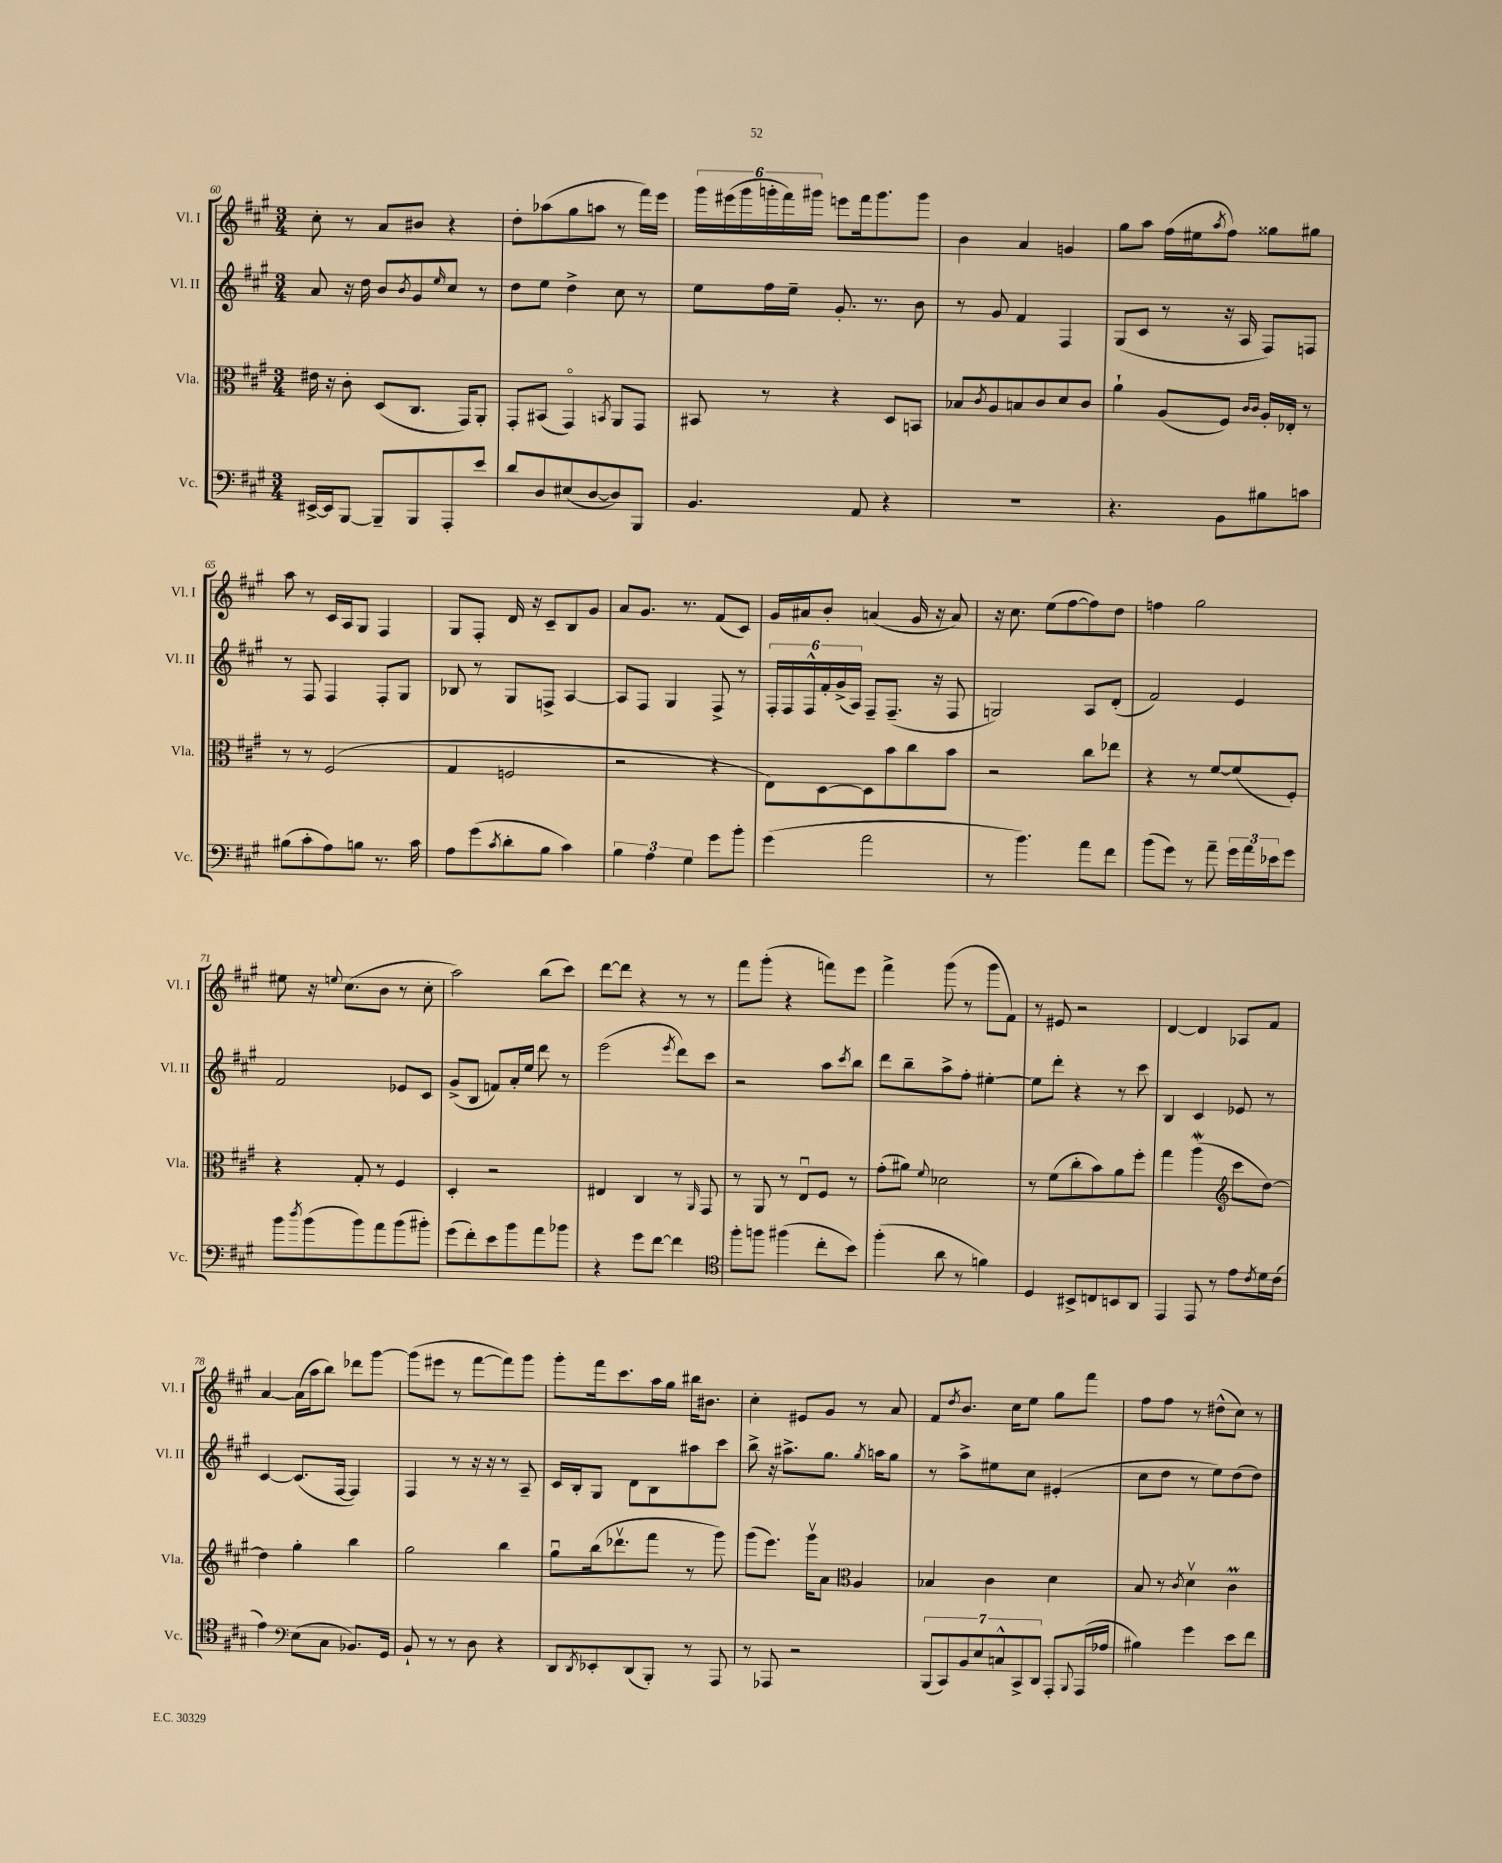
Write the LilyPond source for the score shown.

<<
\new StaffGroup <<
\new Staff = "s0" \with { instrumentName = "Vl. I" shortInstrumentName = "Vl. I" } {
    \clef treble \key a \major \numericTimeSignature \time 3/4
    cis''8-. r8 a'8 bis'8 r4 |
    d''8-. aes''8( gis''8 a''8 r8 fis'''16) e'''16 |
    \tuplet 6/4 { gis'''16 eis'''16( gis'''16 g'''16-. fis'''16) gis'''16 } e'''8 fis'''16 gis'''8. gis'''8 |
    b'4 a'4 g'4 |
    gis''8 a''8 fis''16( eis''16 \acciaccatura { a''8 } fis''8) gisis''8 gis''8 |
    a''8 r8 cis'16 a16 gis8 fis4 |
    gis8 fis8-. d'16 r16 cis'8-- b8 gis'8 |
    a'8 gis'8. r8. fis'8( cis'8) |
    gis'16 ais'16 b'8-. a'4( gis'16 r16 a'8) |
    r16 cis''8. e''8( fis''8~ fis''8) d''8 |
    f''4 gis''2 |
    eis''8 r16 \appoggiatura { e''8 } cis''8.( b'8 r8 cis''8-. |
    a''2) b''8( cis'''8) |
    d'''8~ d'''8 r4 r8 r8 |
    fis'''8 gis'''8-.( r4 f'''8) e'''8 |
    fis'''4-> gis'''8( r8 gis'''8 fis'8) |
    r8 eis'8 r2 |
    d'4~ d'4 aes8 fis'8 |
    a'4~ a'16( a''16 b''8) des'''8 gis'''8~ |
    gis'''8( eis'''8 r8 fis'''8~ fis'''8) gis'''8 |
    gis'''8-. fis'''16 cis'''8. a''16 gis''16 bis''16 bis'8. |
    cis''4-. eis'8 gis'8 r8 a'8 |
    fis'8 \acciaccatura { d''8 } b'8. cis''16 e''8 gis''8 fis'''8 |
    fis''8 fis''8 r8 dis''8-^( cis''8) r8 \bar "|." |
}
\new Staff = "s1" \with { instrumentName = "Vl. II" shortInstrumentName = "Vl. II" } {
    \clef treble \key a \major \numericTimeSignature \time 3/4
    a'8 r16 d''16 b'8 \acciaccatura { b'8 } gis'8 \grace { e''16 } cis''8 r8 |
    d''8 e''8 d''4-> cis''8 r8 |
    e''8 fis''16 e''16-- gis'8.-. r8. b'8 |
    r8 gis'8 fis'4 fis4 |
    gis8( cis'8 r8 r16 a16 fis8) f8 |
    r8 fis8 fis4 fis8-. gis8 |
    bes8 r8 gis8 f8-> a4~ |
    a8 fis8 gis4 fis8-> r8 |
    \tuplet 6/4 { fis16-. fis16 fis16-^ fis'16-. gis'16->( a16) } fis8-- fis8.--( r16 fis8 |
    g2) a8 d'8-.( |
    fis'2) e'4 |
    fis'2 ees'8 cis'8 |
    gis'8->( b8 f'8) a'16-. e''16 d'''8 r8 |
    e'''2( \acciaccatura { e'''8 } d'''8) cis'''8 |
    r2 a''8 \acciaccatura { cis'''8 } b''8 |
    d'''8 b''8-- a''8-> fis''8-. eis''4~-. |
    eis''8 d'''8-. r4 r8 cis'''8 |
    b4 cis'4 ees'8 r8 |
    cis'4~ cis'8.( fis16~ fis4) |
    fis4 r8 r16 r16 r8 a8-- |
    cis'16 b16-. gis8 d'8 b8 ais''8 cis'''8 |
    b''8-> r16 ais''8.-> gis''8. \acciaccatura { gis''8 } a''16 gis''8 |
    r8 a''8-> eis''8 cis''8 eis'4-.( |
    cis''8 d''8 r8 e''8) d''8( d''8) \bar "|." |
}
\new Staff = "s2" \with { instrumentName = "Vla." shortInstrumentName = "Vla." } {
    \clef alto \key a \major \numericTimeSignature \time 3/4
    eis'16 r16 cis'8-. d8( cis8. gis,16) a,8-. |
    gis,8-. bis,8( gis,4\flageolet) \acciaccatura { b,8 } a,8 gis,8 |
    bis,8 r8 r4 d8 b,8 |
    bes8 \acciaccatura { cis'8 } a8 b8 cis'8 d'8 cis'8 |
    a'4-! a8( fis8) \grace { cis'16 cis'16 } a16-. ees16-. r8 |
    r8 r8 fis2( |
    gis4 f2 |
    r2 r4 |
    e8) d8~ d8 b'8 cis''8 b'8 |
    r2 cis''8 ees''8 |
    r4 r8 fis'8~ fis'8( fis8-.) |
    r4 gis8-. r8 fis4 |
    d4-. r2 |
    eis4 cis4 r8 \grace { a,16 } gis,8 |
    r8 a,8 r8 e8\downbow fis8 r8 |
    gis'8-.( ais'8) \appoggiatura { fis'8 } des'2 |
    r8 fis'8( cis''8-. b'8) a'8 fis''8-. |
    gis''4 a''4\mordent( \clef treble cis'''8 d''8~) |
    d''4 gis''4-. b''4 |
    gis''2 b''4 |
    gis''8\downbow b''16( des'''8.\upbow fis'''8 r8 gis'''8) |
    gis'''8( e'''8.) gis'''16\upbow a'8 \clef alto a4 |
    bes4 cis'4 d'4 |
    b8 r8 \acciaccatura { cis'8 } d'4\upbow cis'4\prall \bar "|." |
}
\new Staff = "s3" \with { instrumentName = "Vc." shortInstrumentName = "Vc." } {
    \clef bass \key a \major \numericTimeSignature \time 3/4
    eis,16~-> eis,16 b,,8~ b,,8-- b,,8 a,,8-. e'8 |
    d'8 d8 eis8( d8~ d8) b,,8 |
    b,4. a,8 r4 |
    R2. |
    r4. b,8 bis8 c'8 |
    bis8( cis'8-. a8) b8 r8. cis'16 |
    a8 gis'8( \acciaccatura { cis'8 } d'8-. b8 cis'4) |
    \tuplet 3/2 { b4 a4 gis4 } gis'8 b'8-. |
    gis'4( a'2 |
    r8 b'4.) a'8 fis'8 |
    b'8( gis'8) r8 a'8-- \tuplet 3/2 { gis'16 a'16 ees'16 } gis'8 |
    b'8 \acciaccatura { d''8 } b'8( b'8) a'8 b'8( bis'8-.) |
    gis'8( fis'8-.) e'8 b'8 a'8 bes'8 |
    r4 gis'8 fis'8~ fis'4 |
    \clef tenor fis''8-. f''8 fis''4( cis''8-. b'8) |
    fis''4-.( a'8 r8 f'4) |
    d4 bis,8-> c8 b,8 a,8 |
    e,4 e,8 r8 e'8 \acciaccatura { cis'8 } d'16 cis'16( |
    e'4) \clef bass e8( cis8 bes,8.) gis,16 |
    b,8-! r8 r8 d8 r4 |
    d,8 \acciaccatura { d,8 } ees,8-. d,8( b,,8-.) r8 a,,8 |
    r8 aes,,8 r2 |
    \tuplet 7/4 { b,,8( cis,8) b,8 e8 c8-^ cis,8-> d,8 } a,,8-. \appoggiatura { b,,8 } a,,16( aes16 |
    bis4) gis'4 e'8 fis'8 \bar "|." |
}
>>
>>
\layout { \context { \Score currentBarNumber = #60 } }
